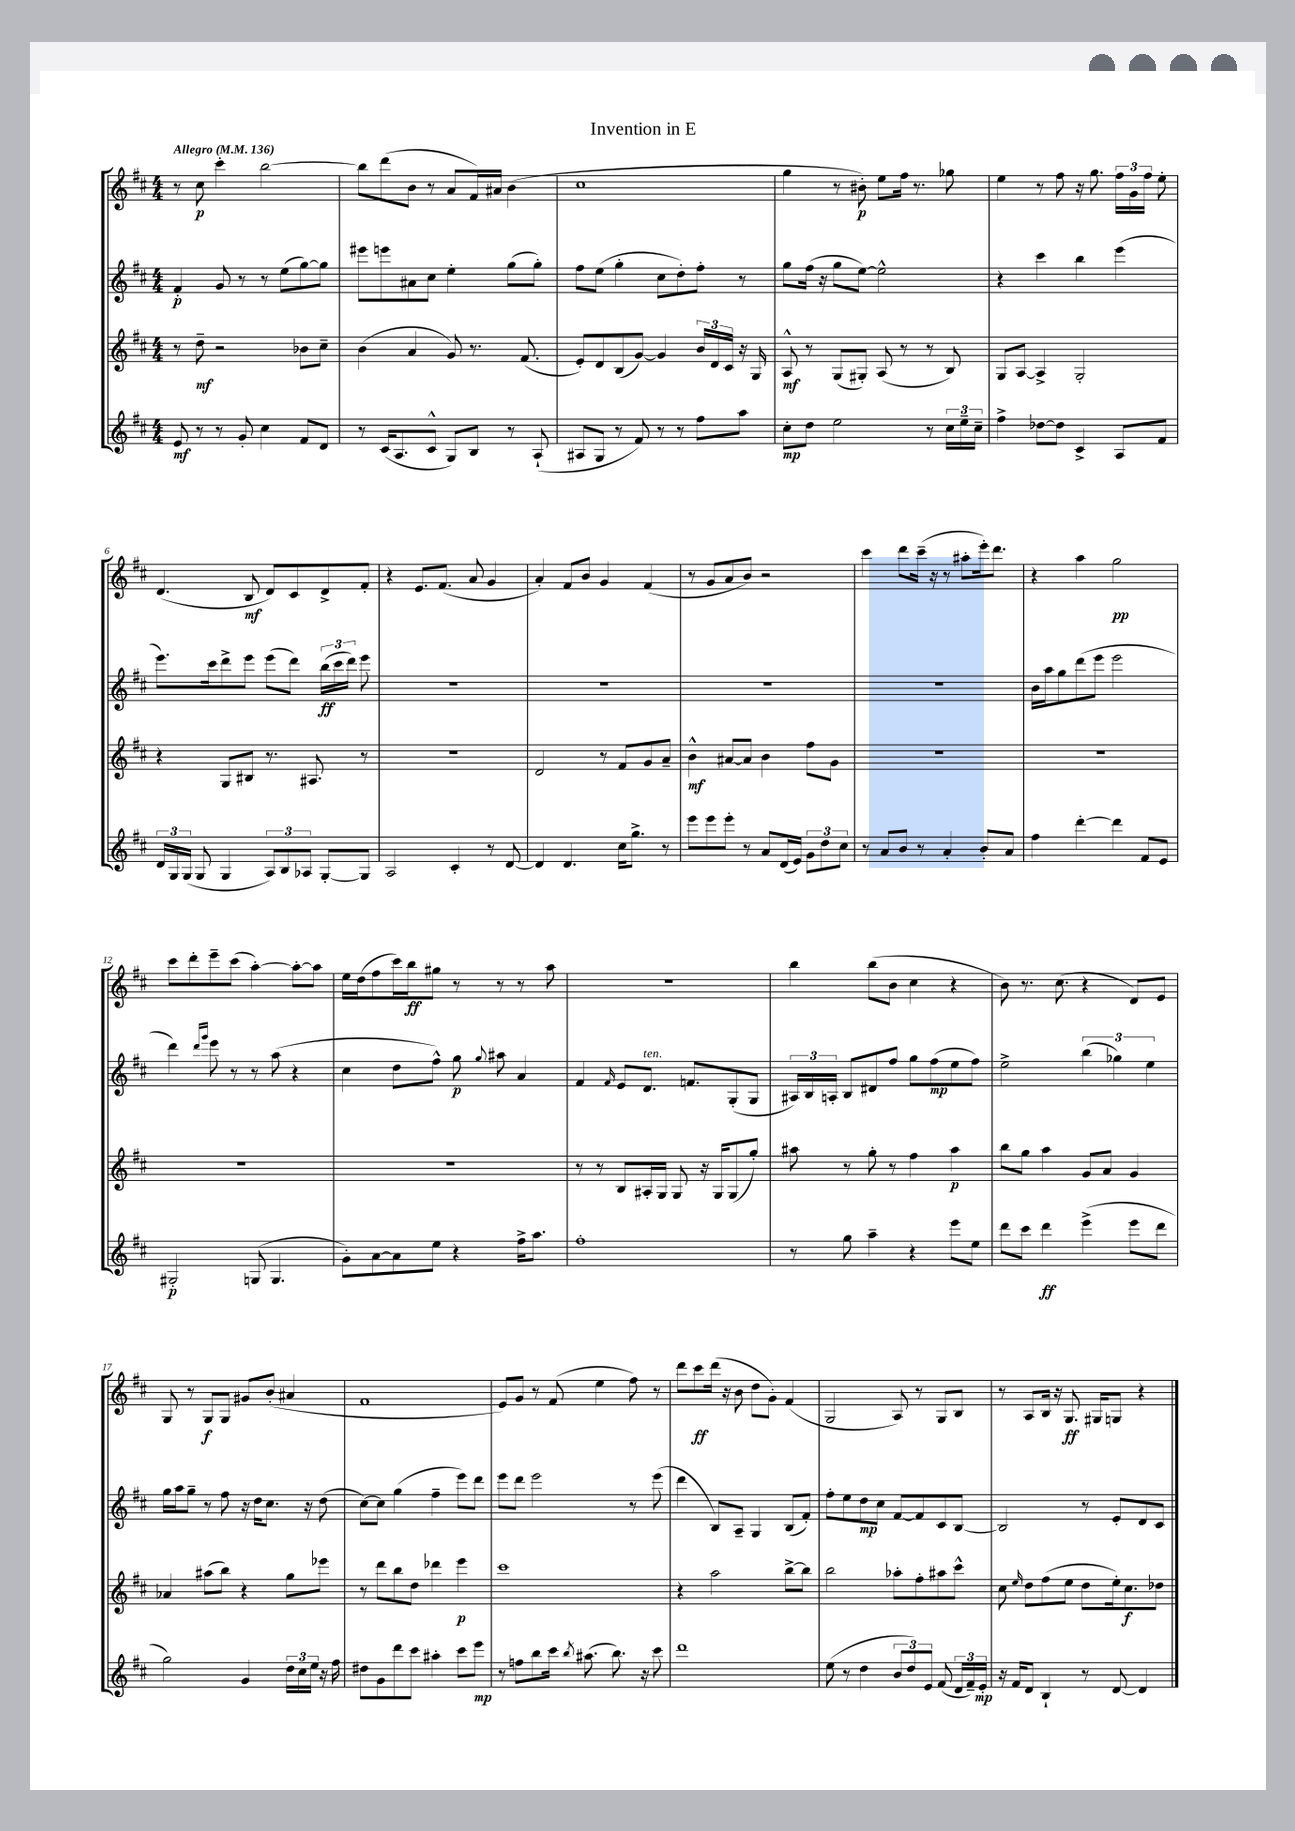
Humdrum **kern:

**kern	**kern	**kern	**kern
*staff4	*staff3	*staff2	*staff1
*clefG2	*clefG2	*clefG2	*clefG2
*k[f#c#]	*k[f#c#]	*k[f#c#]	*k[f#c#]
*M4/4	*M4/4	*M4/4	*M4/4
*MM136	*MM136	*MM136	*MM136
8e	8r	4f#'	8r
8r	8dd~	.	8cc#
8r	2r	8g	4ccc#'
8g'	.	8r	.
4cc#	.	8r	[2bb
.	.	(8ee	.
8f#	8b-	[8gg)	.
8d	8cc#~	8gg]	.
=	=	=	=
8r	(4b	8eee#	8bb]
(16c#	.	8eee	(8ddd
8.A	.	.	.
.	4a	8a#	8b
8c#^^	.	8cc#	8r
8G)	8g)	4ee'	8a
8B	8.r	.	16f#)
.	.	.	16a#
8r	.	(8gg	(4b
.	(8.f#	.	.
(8A`	.	8gg')	.
=	=	=	=
8A#	8e')	8ff#	1cc#
8G	8d	(8ee	.
8r	(8B	4gg'	.
8f#)	[8g)	.	.
8r	4g]	8cc#	.
8r	.	8dd')	.
8ff#	24b	8ff#'	.
.	24d	.	.
.	24c#	.	.
8aa	16r	8r	.
.	16G	.	.
=	=	=	=
8cc#'	8A^^	8gg	4gg
8dd	8r	(16ff#	.
.	.	16r	.
2ee	(8G	8gg	8r
.	8G#')	[8ee)	8b#')
.	(8A	2ee^^]	8ee
.	8r	.	16ff#
.	.	.	8.r
8r	8r	.	.
24cc#	8B)	.	8gg-
24ee~	.	.	.
24cc#~	.	.	.
=	=	=	=
4ff#^	8G	4r	4ee
.	[8A	.	.
[8dd-	4A^]	4ccc#	8r
8dd-]	.	.	8ff#
4c#^	2G'	4bb	16r
.	.	.	8.gg
8A	.	(4eee	24ff#
.	.	.	24g
.	.	.	24ff#
8f#	.	.	8ee'
=	=	=	=
24d	4r	8.eee)	(4.d
24G	.	.	.
(24G	.	.	.
8G	.	.	.
.	.	16ccc#	.
4G	8G	8ddd^	.
.	8B#	8eee	8B
12A)	8.r	(8eee	8d)
12B	.	.	.
.	.	8ddd)	8c#
12A-	.	.	.
.	8.A#	.	.
[8G'	.	(24bb	8d^
.	.	24ccc#	.
.	.	24ddd)	.
8G]	8r	8eee	8f#'
=	=	=	=
2A	1r	1r	4r
.	.	.	8.e
.	.	.	(8.f#
4c#'	.	.	.
.	.	.	8a
8r	.	.	4g
[8d	.	.	.
=	=	=	=
4d]	2d	1r	4a')
4.d	.	.	8f#
.	.	.	8b
.	8r	.	4g
16cc#	8f#	.	.
8.gg^	.	.	.
.	8g	.	(4f#
8r	8a~	.	.
=	=	=	=
8eee	4b^^	1r	8r
8eee	.	.	8g
8eee'	[8a#	.	8a
8r	8a#]	.	8b)
8a	4b	.	2r
(16d	.	.	.
16e)	.	.	.
12g	8ff#	.	.
12dd	.	.	.
.	8g	.	.
12cc#	.	.	.
=	=	=	=
8r	1r	1r	4ccc#
8a	.	.	.
8b	.	.	8ddd
8r	.	.	(16ccc#~
.	.	.	16r
4a'	.	.	8r
.	.	.	8aa#'
8b'	.	.	16eee')
.	.	.	8.ddd
8a	.	.	.
=	=	=	=
4ff#	1r	16b	4r
.	.	16aa	.
.	.	8gg	.
[4ddd'	.	(8ddd	4aa
.	.	8eee	.
4ddd]	.	2eee	2gg
8f#	.	.	.
8e	.	.	.
=	=	=	=
2G#'	1r	4ddd)	8ccc#
.	.	.	8ddd'
.	.	16qqddd	.
.	.	16qqggg	.
.	.	8eee	8eee~
.	.	8r	(8ccc#
(8G	.	8r	[4aa')
4.G	.	(8aa	.
.	.	4r	8aa'_
.	.	.	8aa]
=	=	=	=
8g')	1r	4cc#	16ee
.	.	.	(16dd
[8a	.	.	8ff#
8a]	.	8dd	16ccc#)
.	.	.	16bb
8ee	.	8ff#^^)	8gg#
4r	.	8gg	8r
.	.	8qqgg	.
.	.	8aa#	8r
16ff#^	.	4a	8r
8.aa	.	.	.
.	.	.	8aa
=	=	=	=
1ff#'	8r	4f#	1r
.	8r	.	.
.	.	16qqf#	.
.	8B	8e	.
.	16A#'	8.d	.
.	16G	.	.
.	8G	.	.
.	.	8.f	.
.	16r	.	.
.	16G	.	.
.	(8G	(8G'	.
.	8gg')	8G	.
=	=	=	=
8r	8aa#	24A#)	4bb
.	.	24B	.
.	.	24A'	.
8gg	8r	8B	.
4aa~	8gg'	8d#	(8bb
.	8r	8ff#	8b
4r	4ff#	8gg	4cc#
.	.	(8ff#	.
8eee	4aa#	8ee	4r
8ee	.	8ff#)	.
=	=	=	=
8ddd	8bb	2ee^	8b)
8ccc#	8gg	.	8.r
4ddd	4aa	.	.
.	.	.	(8.cc#
(4eee^	8g	(6bb	4r
.	8a	.	.
.	.	6gg-)	.
8eee	4g	.	8d)
.	.	6ee	.
8ddd	.	.	8e
=	=	=	=
2gg)	4a-	16gg	8G
.	.	16aa	.
.	.	8gg~	8r
.	(8aa#	8r	8G
.	8bb)	8ff#	8G
4g	4r	16r	8g#
.	.	16dd	.
.	.	8.cc#	(8b'
24dd	8gg	.	4a#
24cc#	.	.	.
.	.	16r	.
24ee	.	.	.
16r	8eee-	(8dd	.
16ff#	.	.	.
=	=	=	=
8dd#	8r	[8cc#)	1f#
8g	8ddd	8cc#]	.
8ddd	8bb	(4gg	.
8ccc#	8dd	.	.
4aa#'	4ddd-	4ff#~	.
8ccc#	4eee	8eee)	.
8eee	.	8ddd	.
=	=	=	=
8r	1ccc#	8eee	8e)
8ff	.	8ddd	8g
8bb	.	2eee	8r
16ccc#	.	.	(8f#
8qbb	.	.	.
(8.aa#	.	.	.
.	.	.	4ee
8.bb)	.	.	.
.	.	8r	8ff#)
16r	.	.	.
8ccc#	.	(8eee	8r
=	=	=	=
1ddd	4r	4ddd	8ddd
.	.	.	8ccc#
.	2aa	8B)	(16ddd
.	.	.	16r
.	.	8A~	8b
.	.	4G	8dd
.	.	.	8g')
.	[8bb^	(8B	(4f#
.	8bb]	8f#')	.
=	=	=	=
(8ee	2bb	8ff#'	2G
8r	.	8ee	.
4dd	.	8dd	.
.	.	8cc#	.
12b	8aa-'	[8f#	8A)
12dd)	.	.	.
.	8ff#'	8f#]	8r
12e	.	.	.
(8f#	8aa#	8c#	8G
24d	8ccc#^^	[8B	8B
24f#~)	.	.	.
24e'	.	.	.
=	=	=	=
16r	8cc#	2B]	8r
16f#	.	.	.
.	16qqee	.	.
8d	8dd	.	8A
4B`	(8ff#	.	16B
.	.	.	16r
.	8ee	.	8.G
8r	8dd	8r	.
.	.	.	16G#
[8d	16ee')	8e'	8G
.	8.cc#	.	.
4d]	.	8d	4r
.	8dd-	8c#	.
==	==	==	==
*-	*-	*-	*-
